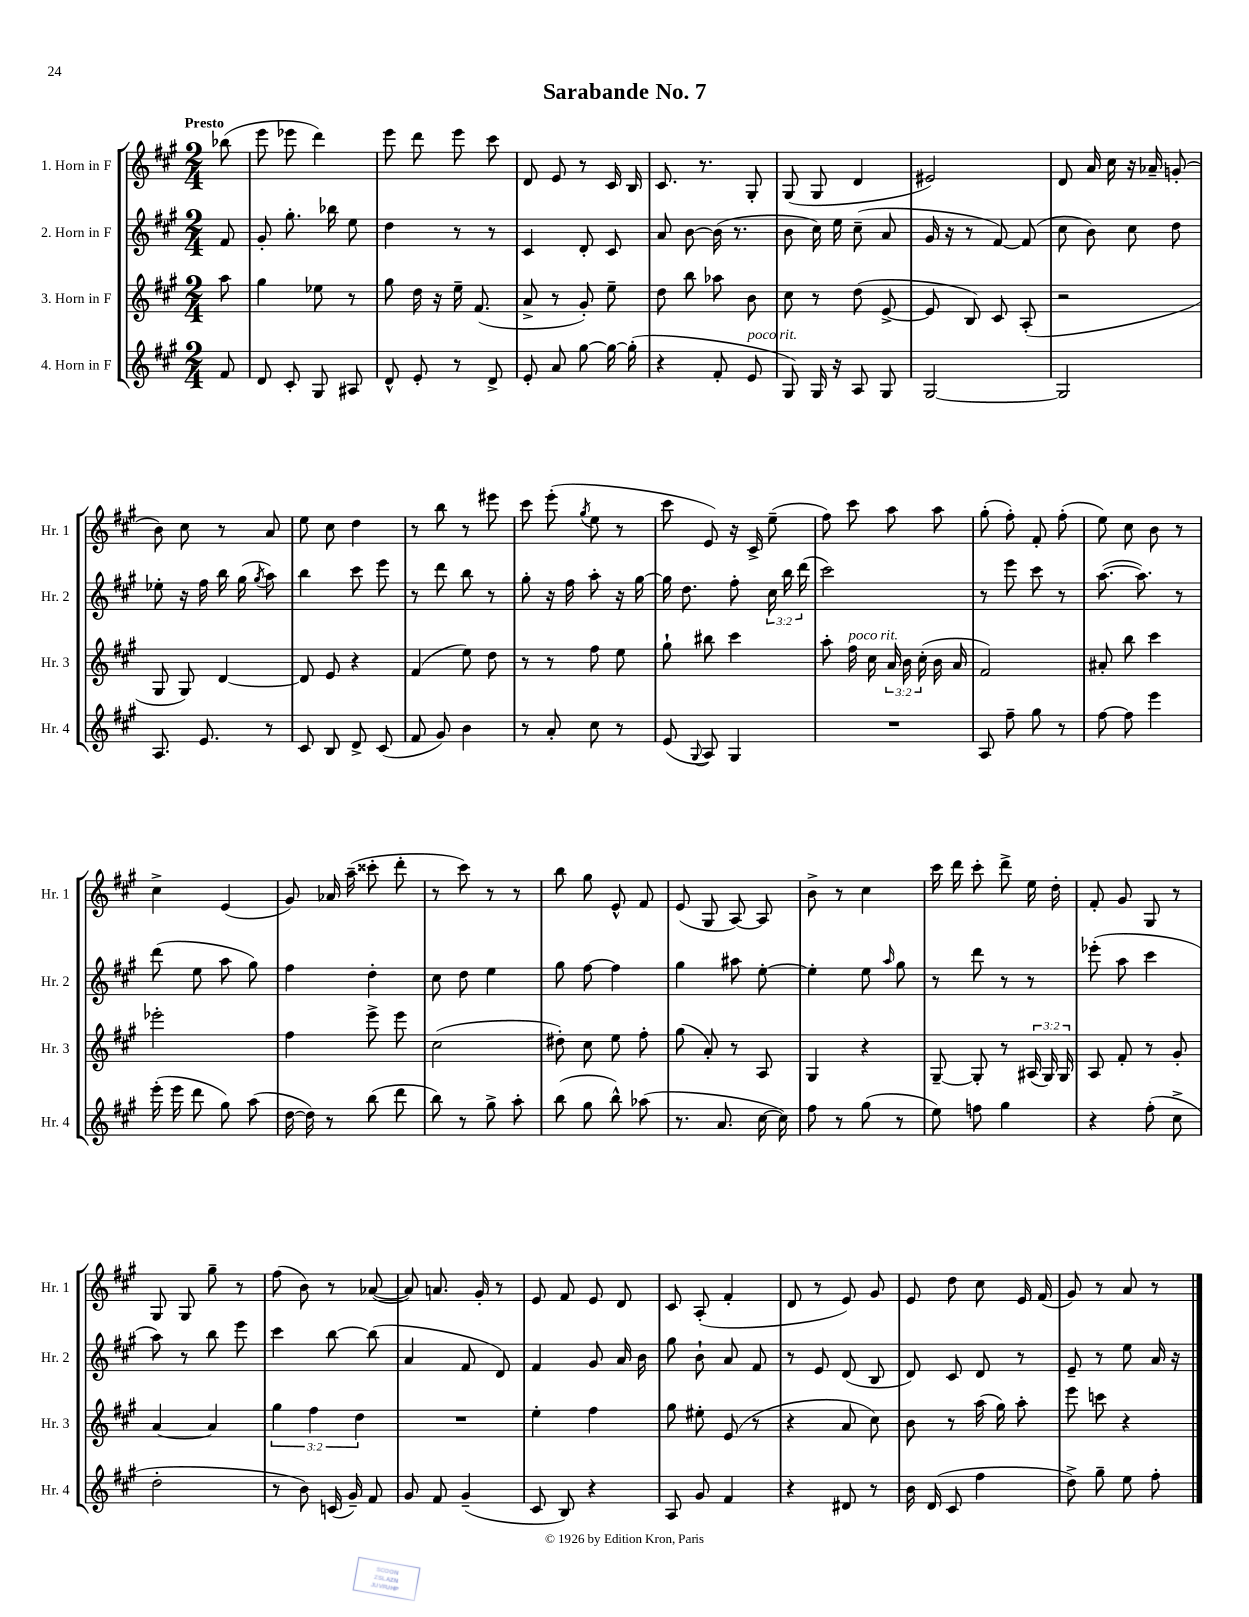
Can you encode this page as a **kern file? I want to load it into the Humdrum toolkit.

**kern	**kern	**kern	**kern
*staff4	*staff3	*staff2	*staff1
*clefG2	*clefG2	*clefG2	*clefG2
*k[f#c#g#]	*k[f#c#g#]	*k[f#c#g#]	*k[f#c#g#]
*M2/4	*M2/4	*M2/4	*M2/4
8f#	8aa	8f#	(8bb-
=	=	=	=
8d	4gg#	8g#'	8eee
8c#'	.	8.gg#'	8eee-
8G#	8ee-	.	4ddd)
.	.	16bb-	.
8A#	8r	8ee	.
=	=	=	=
8d^^	8gg#	4dd	8eee
8e'	16dd	.	8ddd
.	16r	.	.
8r	16ee~	8r	8eee
.	(8.f#	.	.
8d^	.	8r	8ccc#
=	=	=	=
8e'	8a^	4c#	8d
8a	8r	.	8e
[8gg#	8g#')	8d'	8r
16gg#_	8ee~	8c#	16c#
(16gg#']	.	.	16B
=	=	=	=
4r	8dd	8a	8.c#
.	8bb	[8b	.
.	.	.	8.r
8f#'	8aa-	(16b]	.
.	.	8.r	.
8e	8b	.	8G#'
=	=	=	=
8G#)	8cc#	8b	(8G#
16G#	8r	16cc#)	8G#
16r	.	16ee	.
8A	(8dd	(8cc#~	4d
8G#	[8e^	8a	.
=	=	=	=
[2G#	8e]	16g#	2e#)
.	.	16r	.
.	8B)	8r	.
.	8c#	[8f#)	.
.	(8A'	(8f#]	.
=	=	=	=
2G#]	2r	8cc#	8d
.	.	8b)	16a
.	.	.	16cc#
.	.	8cc#	16r
.	.	.	16a-~
.	.	8dd	(8g'
=	=	=	=
8.A	8G#	8ee-'	8b)
.	8G#)	16r	8cc#
8.e	.	16ff#	.
.	[4d	16bb	8r
.	.	(16gg#	.
.	.	8qgg#	.
8r	.	8aa)	8a
=	=	=	=
8c#	8d]	4bb	8ee
8B	8e	.	8cc#
8d^	4r	8ccc#	4dd
(8c#	.	8eee	.
=	=	=	=
8f#	(4f#	8r	8r
8g#)	.	8ddd	8bb
4b	8ee)	8bb	8r
.	8dd	8r	8eee#
=	=	=	=
8r	8r	8gg#'	8ccc#
8a'	8r	16r	(8eee'
.	.	16ff#	.
.	.	.	8qgg#
8cc#	8ff#	8aa'	8ee
8r	8ee	16r	8r
.	.	[16gg#	.
=	=	=	=
(8e	8gg#`	16gg#]	8ccc#
.	.	8.dd	.
8qqG#	.	.	.
8A)	8bb#	.	8e)
4G#	4ccc#	8ff#'	16r
.	.	.	16c#^
.	.	24cc#	(8ee~
.	.	24bb	.
.	.	(24ddd	.
=	=	=	=
2r	8aa'	2ccc#)	8ff#)
.	16ff#	.	8ccc#
.	16cc#	.	.
.	24a	.	8aa
.	24b	.	.
.	(24cc#'	.	.
.	16b	.	8aa
.	16a	.	.
=	=	=	=
8A	2f#)	8r	(8gg#'
8ff#~	.	8eee	8ff#')
8gg#	.	8ccc#	8f#'
8r	.	8r	(8ff#'
=	=	=	=
[8ff#	8a#'	([8.aa	8ee)
8ff#]	8bb	.	8cc#
.	.	8.aa])	.
4eee	4ccc#	.	8b
.	.	8r	8r
=	=	=	=
(16eee'	2eee-'	(8ddd	4cc#^
16eee	.	.	.
8ddd	.	8ee	.
8gg#)	.	8aa	(4e
(8aa	.	8gg#)	.
=	=	=	=
[16dd	4ff#	4ff#	8g#)
16dd])	.	.	.
8r	.	.	16a-
.	.	.	(16aa~
(8bb	8eee^	4dd'	8ccc##'
8ddd	8eee	.	8ddd'
=	=	=	=
8bb)	(2cc#	8cc#	8r
8r	.	8dd	8ccc#)
8gg#^	.	4ee	8r
8aa'	.	.	8r
=	=	=	=
(8bb	8dd#')	8gg#	8bb
8gg#	8cc#	[8ff#	8gg#
8bb^^)	8ee	4ff#]	8e^^
(8aa-	8ff#'	.	8f#
=	=	=	=
8.r	(8gg#	4gg#	(8e
.	8a')	.	8G#
8.a	.	.	.
.	8r	8aa#	[8A)
[16cc#	8A	[8ee'	8A]
16cc#])	.	.	.
=	=	=	=
8ff#	4G#	4ee']	8b^
8r	.	.	8r
(8gg#	4r	8ee	4cc#
.	.	16qqaa	.
8r	.	8gg#	.
=	=	=	=
8ee)	[8G#~	8r	16ccc#
.	.	.	16ddd
8ff	8G#']	8ddd	8ccc#'
4gg#	8r	8r	8ddd^
.	(24A#	8r	16ee
.	24G#)	.	.
.	.	.	16dd'
.	24G#	.	.
=	=	=	=
4r	8A	(8eee-'	8f#'
.	8f#'	8aa	8g#
(8ff#'	8r	4ccc#	8G#
8cc#^	8g#'	.	8r
=	=	=	=
2dd'	[4a	8aa)	8G#
.	.	8r	8G#
.	4a]	8bb	8gg#~
.	.	8eee	8r
=	=	=	=
8r	6gg#	4ccc#	(8ff#
8b)	.	.	8b)
.	6ff#	.	.
(16c	.	[8bb	8r
16g#~)	.	.	.
.	6dd	.	.
8f#	.	(8bb]	([8a-
=	=	=	=
8g#	2r	4a	8a-])
8f#	.	.	8.a
(4g#~	.	8f#	.
.	.	.	16g#'
.	.	8d)	8r
=	=	=	=
8c#	4ee'	4f#	8e
8B)	.	.	8f#
4r	4ff#	8g#	8e
.	.	16a	8d
.	.	16b	.
=	=	=	=
8A	8gg#	8gg#	8c#
8g#	8ee#'	8b`	(8A'
4f#	(8e	8a	4f#'
.	8r	8f#	.
=	=	=	=
4r	4r	8r	8d
.	.	8e	8r
8d#	8a	(8d	8e)
8r	8cc#)	8B	8g#
=	=	=	=
16b	8b	8d)	8e
(16d	.	.	.
8c#	8r	8c#	8dd
4ff#	(16aa	8d	8cc#
.	16gg#)	.	.
.	8aa'	8r	16e
.	.	.	(16f#
=	=	=	=
8dd^)	8eee	8e~	8g#)
8gg#~	8ccc	8r	8r
8ee	4r	8ee	8a
8ff#'	.	16a	8r
.	.	16r	.
==	==	==	==
*-	*-	*-	*-
